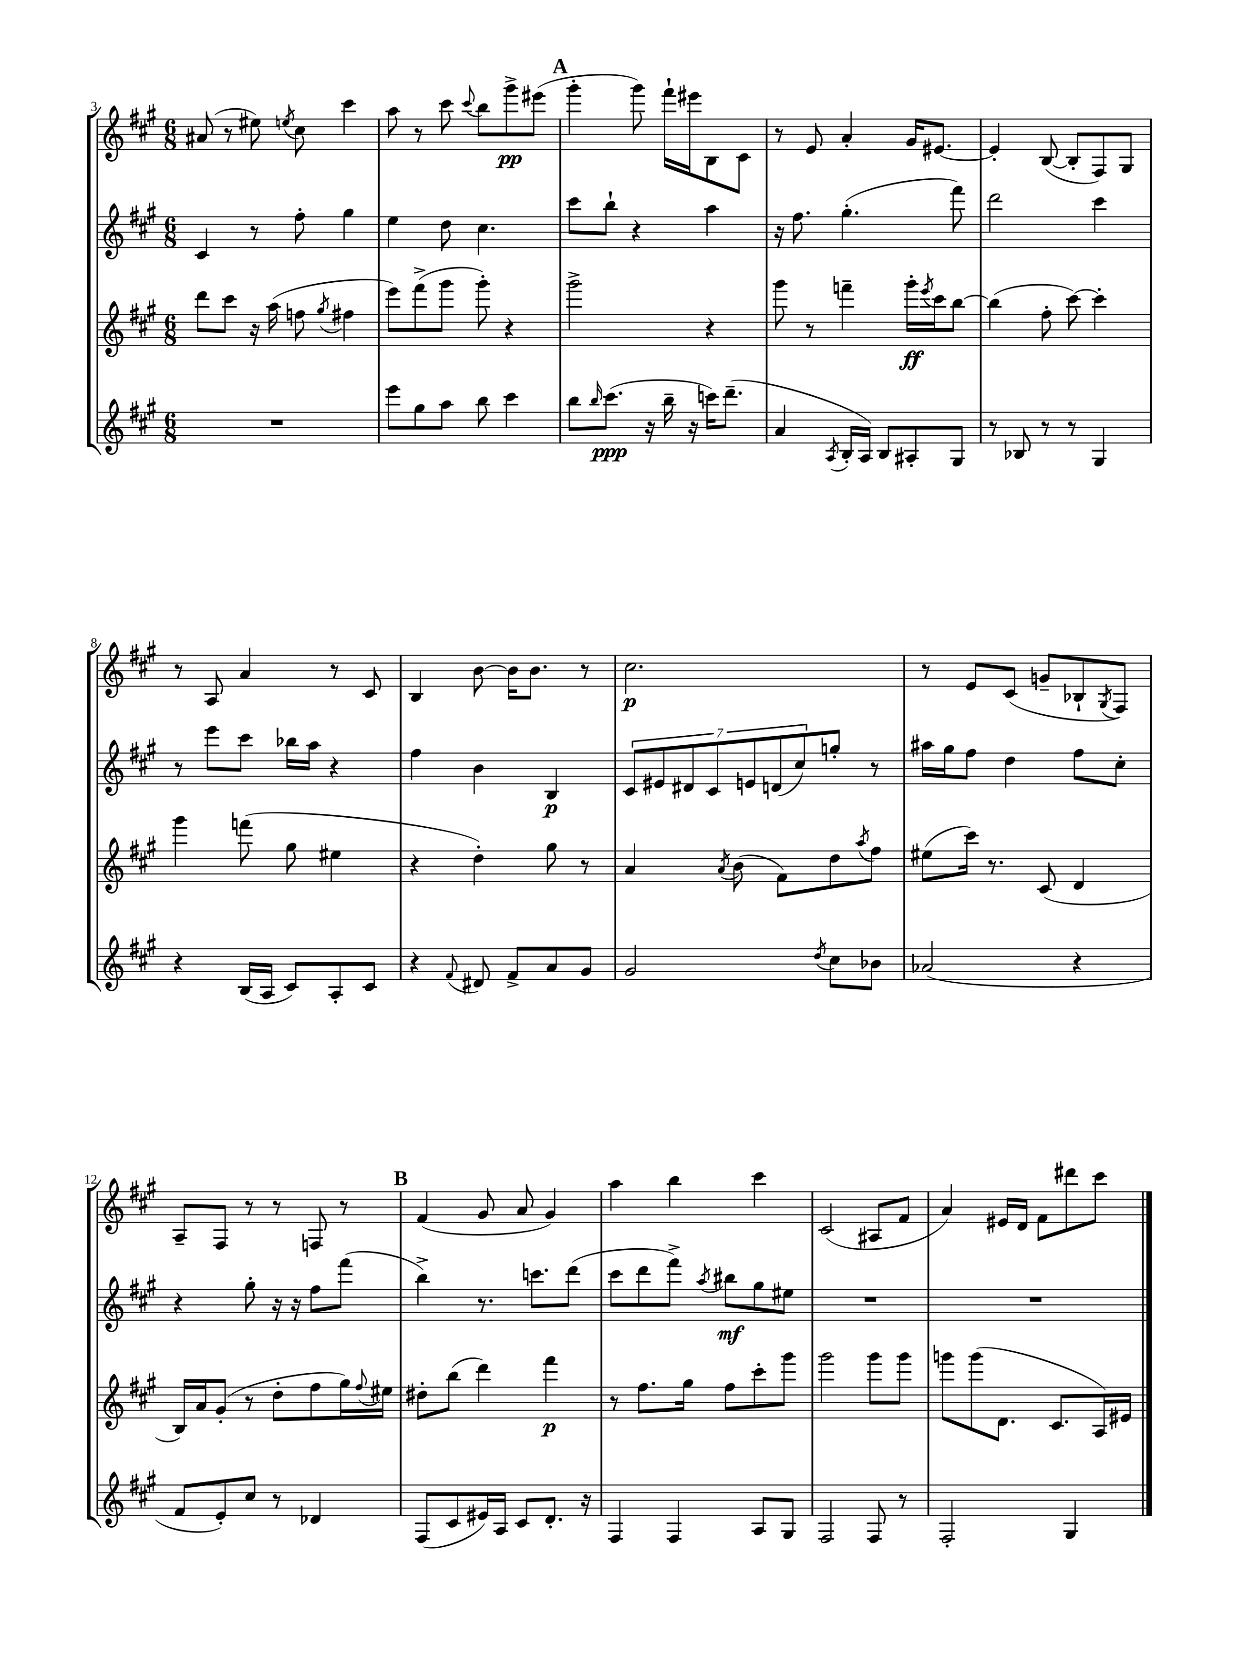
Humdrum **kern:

**kern	**kern	**kern	**kern
*staff4	*staff3	*staff2	*staff1
*clefG2	*clefG2	*clefG2	*clefG2
*k[f#c#g#]	*k[f#c#g#]	*k[f#c#g#]	*k[f#c#g#]
*M6/8	*M6/8	*M6/8	*M6/8
2.r	8ddd\L	4c#/	(8a#/
.	8ccc#\J	.	8r
.	16r	8r	8ee#\)
.	(16aa\	.	.
.	.	.	8qee/
.	8ff\	8ff#'\	8cc#\
.	8qgg#/	.	.
.	4ff#\	4gg#\	4ccc#\
=	=	=	=
8eee\L	8eee\L)	4ee\	8aa\
8gg#\	(8fff#^\	.	8r
8aa\J	8ggg#\J	8dd\	8ccc#\
.	.	.	8qqccc#/
8bb\	8ggg#'\)	4.cc#\	8bb\L
4ccc#\	4r	.	8ggg#^\
.	.	.	(8eee#\J
=	=	=	=
8bb\L	2ggg#^\	8ccc#\L	4ggg#'\
16qqbb/	.	.	.
(8.ccc#\J	.	8bb`\J	.
.	.	4r	8ggg#\)
16r	.	.	.
16bb~\	.	.	16fff#`\LL
16r	.	.	16eee#\J
16ccc\LK)	4r	4aa\	8B\
(8.ddd~\J	.	.	.
.	.	.	8c#\J
=	=	=	=
4a/	8ggg#\	16r	8r
.	.	8.ff#\	.
.	8r	.	8e/
8qA/	.	.	.
16B'/LL	4fff~\	(4.gg#'\	4a'/
16A/JJ)	.	.	.
8B/L	.	.	.
8A#'/	16ggg#'\LL	.	16g#/LK
.	8qeee/	.	.
.	16ccc#\J	.	[8.e#/J
8G#/J	[8bb\J	8fff#\)	.
=	=	=	=
8r	(4bb\]	2ddd\	4e#'/]
8B-/	.	.	.
8r	8ff#'\	.	([8B/
8r	[8ccc#\)	.	8B'/]L
4G#/	4ccc#'\]	4ccc#\	8F#/)
.	.	.	8G#/J
=	=	=	=
4r	4ggg#\	8r	8r
.	.	8eee\L	8A/
(16B/LL	(8fff\	8ccc#\J	4a/
16A/JJ	.	.	.
8c#/L)	8gg#\	16bb-\LL	.
.	.	16aa\JJ	.
8A'/	4ee#\	4r	8r
8c#/J	.	.	8c#/
=	=	=	=
4r	4r	4ff#\	4B/
8qqf#/	.	.	.
8d#/	4dd'\)	4b\	[8b\
8f#^/L	.	.	16b\]LK
.	.	.	8.b\J
8a/	8gg#\	4B/	.
8g#/J	8r	.	8r
=	=	=	=
2g#/	4a/	14c#/L	2.cc#\
.	.	14e#/	.
.	.	14d#/	.
.	.	14c#/	.
.	8qa/	.	.
.	(8b\	.	.
.	.	14e/	.
.	.	(14d/	.
.	8f#\L)	.	.
.	.	14cc#/)	.
8qdd/	.	.	.
8cc#\L	8dd\	8gg'/J	.
.	8qaa/	.	.
8b-\J	8ff#\J	8r	.
=	=	=	=
(2a-/	(8ee#\L	16aa#\LL	8r
.	.	16gg#\J	.
.	16ccc#\Jk)	8ff#\J	8e/L
.	8.r	.	.
.	.	4dd\	(8c#/J
.	(8c#/	.	8g~/L
4r	4d/	8ff#\L	8B-`/
.	.	.	8qG#/
.	.	8cc#'\J	8F#/J)
=	=	=	=
8f#/L	16B/LL)	4r	8A~/L
.	16a/J	.	.
8e'/)	(8g#'/J	.	8F#/J
8cc#/J	8r	8gg#'\	8r
8r	8dd'\L	16r	8r
.	.	16r	.
4d-/	8ff#\	8ff#\L	8F/
.	16gg#\L)	(8fff#\J	8r
.	8qqff#/	.	.
.	16ee#\JJ	.	.
=	=	=	=
(8F#/L	8dd#'\L	4bb^\)	(4f#/
8c#/	(8bb\J	.	.
16e#/L)	4ddd\)	8.r	8g#/
16A/JJ	.	.	.
8c#/L	.	.	8a/
.	.	8.ccc\L	.
8.d'/J	4fff#\	.	4g#/)
.	.	(8ddd\J	.
16r	.	.	.
=	=	=	=
4F#/	8r	8ccc#\L	4aa\
.	8.ff#\L	8ddd\	.
4F#/	.	8fff#^\J)	4bb\
.	16gg#\Jk	.	.
.	.	8qaa/	.
.	8ff#\L	8bb#\L	.
8A/L	8ccc#'\	8gg#\	4ccc#\
8G#/J	8ggg#\J	8ee#\J	.
=	=	=	=
2F#/	2ggg#\	2.r	(2c#/
8F#/	8ggg#\L	.	8A#/L
8r	8ggg#\J	.	8f#/J
=	=	=	=
2F#'/	8ggg\L	2.r	4a/)
.	(8ggg\	.	.
.	8.d\J	.	16e#/LL
.	.	.	16d/JJ
.	.	.	8f#\L
.	8.c#/L	.	.
4G#/	.	.	8ddd#\
.	16A/L)	.	8ccc#\J
.	16e#/JJ	.	.
==	==	==	==
*-	*-	*-	*-
